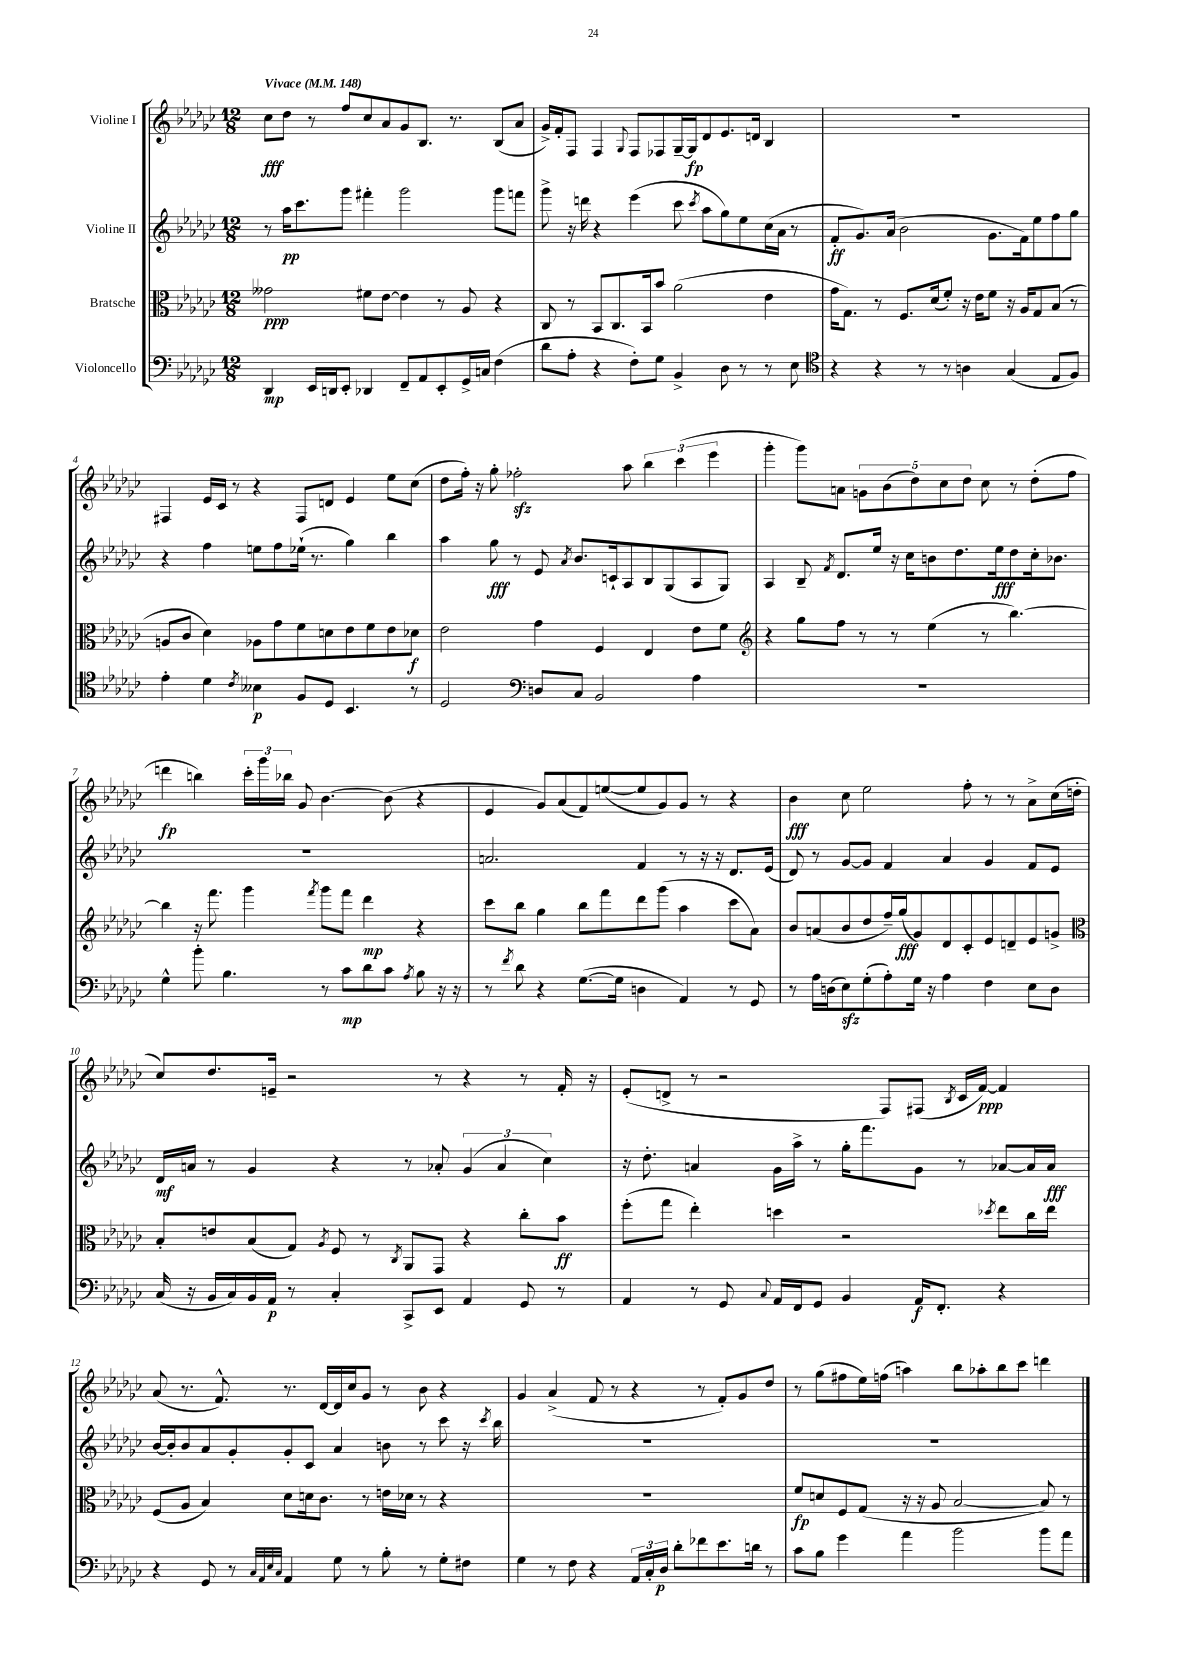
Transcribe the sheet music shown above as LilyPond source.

<<
\new StaffGroup <<
\new Staff = "s0" \with { instrumentName = "Violine I" } {
    \clef treble \key ges \major \numericTimeSignature \time 12/8 \tempo "Vivace" 4 = 148
    \autoBeamOff ces''8[\fff des''8] r8 f''8[ ces''8 aes'8 ges'8 bes8.] r8. bes8[( aes'8] |
    ges'16[->) f'16-. f8] f4 \appoggiatura { ges8 } f8[ fes8 ges16~-- ges16\fp des'8 ees'8. d'16] bes4 |
    R1. |
    fis4 ees'16[ ces'16] r8 r4 fis8[ d'8] ees'4 ees''8[ ces''8]( |
    des''8[ f''16]-.) r16 ges''8-. fes''2-.\sfz aes''8 \tuplet 3/2 { bes''4 ces'''4( ees'''4 } |
    ges'''4-. ges'''8[) a'8] \tuplet 5/4 { g'8[ bes'8( des''8) ces''8 des''8] } ces''8 r8 des''8[-.( f''8] |
    d'''4\fp b''4) \tuplet 3/2 { ces'''16[-. ges'''16 bes''16] } ges'8 bes'4.~ bes'8( r4 |
    ees'4 ges'8[) aes'8( f'8) e''8~( e''8 ges'8) ges'8] r8 r4 |
    bes'4\fff ces''8 ees''2 f''8-. r8 r8 aes'8[-> ces''16( d''16]-. |
    ces''8[) des''8. e'16]-- r2 r8 r4 r8 f'16-. r16 |
    ees'8[-.( d'8]-> r8 r2 f8[) fis8]( \acciaccatura { bes8 } ces'16[ f'16]~\ppp) f'4 |
    aes'8( r8. f'8.-^) r8. des'16[~ des'16 ces''16 ges'8] r8 bes'8 r4 |
    ges'4 aes'4->( f'8 r8 r4 r8 f'8[-.) ges'8 des''8] |
    r8 ges''8[( fis''8 ees''16) f''16]( a''4) bes''8[ aes''8-. bes''8 ces'''8] d'''4 \bar "|." |
}
\new Staff = "s1" \with { instrumentName = "Violine II" } {
    \clef treble \key ges \major \numericTimeSignature \time 12/8
    \autoBeamOff r8 aes''16[\pp ces'''8. ges'''8] fis'''4-. ges'''2 ges'''8[ f'''8] |
    ges'''8-> r16 d'''16 r4 ees'''4( ces'''8 \acciaccatura { ces'''8 } aes''8[ ges''8) ees''8 ces''16( aes'16] r8 |
    f'8[-.\ff ges'8.) aes'16]( bes'2 ges'8.[ f'16) ees''8 f''8 ges''8] |
    r4 f''4 e''8[ f''8 ees''16]-!( r8. ges''4) bes''4 |
    aes''4 ges''8\fff r8 ees'8 \acciaccatura { aes'8 } bes'8.[ c'16-! aes8 bes8 ges8( aes8 ges8]) |
    aes4 bes8-- \acciaccatura { f'8 } des'8.[ ees''16] r16 ces''16[ b'8 des''8. ees''16\fff des''8 ces''16-. bes'8.] |
    R1. |
    a'2. f'4 r8 r16 r16 des'8.[ ees'16]( |
    des'8) r8 ges'8[~ ges'8] f'4 aes'4 ges'4 f'8[ ees'8] |
    des'16[\mf a'16] r8 ges'4 r4 r8 aes'8-. \tuplet 3/2 { ges'4( aes'4 ces''4) } |
    r16 des''8.-. a'4 ges'16[ aes''16]-> r8 ges''16[-. f'''8. ges'8] r8 aes'8[~ aes'16 aes'16]\fff |
    bes'16[~ bes'16-. bes'8 aes'8 ges'8-. ges'8-. ces'8] aes'4 b'8 r8 ces'''8 r16 \acciaccatura { ces'''8 } bes''16 |
    R1. |
    R1. \bar "|." |
}
\new Staff = "s2" \with { instrumentName = "Bratsche" } {
    \clef alto \key ges \major \numericTimeSignature \time 12/8
    \autoBeamOff geses'2\ppp fis'8[ ees'8]~ ees'4 r8 aes8 r4 |
    ces8 r8 bes,8[ ces8. bes,16 bes'8] aes'2( ees'4 |
    ges'16[ ges8.]) r8 f8.[ des'16( f'8]-.) r16 ees'16[ f'8] r16 aes16[ ges8 bes8]( r8 |
    a8[ ces'8] des'4) aes8[ ges'8 f'8 d'8 ees'8 f'8 ees'8 des'8]\f |
    ees'2 ges'4 f4 ees4 ees'8[ f'8] |
    \clef treble r4 ges''8[ f''8] r8 r8 ees''4( r8 bes''4.~) |
    bes''4 r16 f'''8. ges'''4 \acciaccatura { f'''8 } ges'''8[ f'''8] des'''4\mp r4 |
    ces'''8[ bes''8] ges''4 bes''8[ f'''8 des'''8 ges'''8]( aes''4 ces'''8[ aes'8]) |
    bes'8[ a'8( bes'8 des''8 f''16--) ges''16\fff( ges'8) des'8 ces'8-. ees'8 d'8-- ees'8 g'8]-> |
    \clef alto bes8[-. e'8 bes8( ges8]) \acciaccatura { aes8 } f8 r8 \acciaccatura { ces8 } aes,8[ ges,8] r4 ces''8[-. bes'8]\ff |
    f''8[-.( ges''8] ees''4-.) d''4 r2 \acciaccatura { des''8 } ees''8[ ces''16 ees''16] |
    f8[( aes8] bes4) des'8[ d'16 ces'8.] r8 e'16[ des'16] r8 r4 |
    R1. |
    f'8[\fp d'8 f8 ges8]( r16 r16 aes8 bes2~ bes8) r8 \bar "|." |
}
\new Staff = "s3" \with { instrumentName = "Violoncello" } {
    \clef bass \key ges \major \numericTimeSignature \time 12/8
    \autoBeamOff des,4\mp ees,16[ d,16 ees,8]-. des,4 f,8[-- aes,8 ees,8-. ges,16-> c16] f4( |
    des'8[ aes8]-. r4 f8[-.) ges8] bes,4-> des8 r8 r8 ees8 |
    \clef tenor r4 r4 r8 r8 a4 ges4( ees8[ f8]) |
    ees'4-. des'4 \acciaccatura { ces'8 } beses4\p f8[ des8] bes,4. r8 |
    des2 \clef bass d8[ ces8] bes,2 aes4 |
    R1. |
    ges4-^ bes'8-. bes4. r8 ces'8[\mp des'8 ces'8] \acciaccatura { aes8 } bes8 r16 r16 |
    r8 \acciaccatura { f'8 } des'8 r4 ges8.[~( ges16] d4 aes,4) r8 ges,8 |
    r8 aes16[ d16( ees8\sfz) ges8-.( aes8-.) ges16] r16 aes4 f4 ees8[ d8] |
    ces16( r16 bes,16[ ces16) bes,16 aes,16]\p r8 ces4-. ces,8[-> ees,8] aes,4 ges,8 r8 |
    aes,4 r8 ges,8 \appoggiatura { ces8 } aes,16[ f,16 ges,8] bes,4 aes,16[\f f,8.]-. r4 |
    r4 ges,8 r8 \grace { ces32[ aes,32 ees32 ces32] } aes,4 ges8 r8 bes8-. r8 ges8[-. fis8] |
    ges4 r8 f8 r4 \tuplet 3/2 { aes,16[ ces16-. des16]\p } des'8[-. fes'8 ees'8. d'16] r8 |
    ces'8[ bes8] ges'4 aes'4 bes'2 bes'8[ aes'8] \bar "|." |
}
>>
>>
